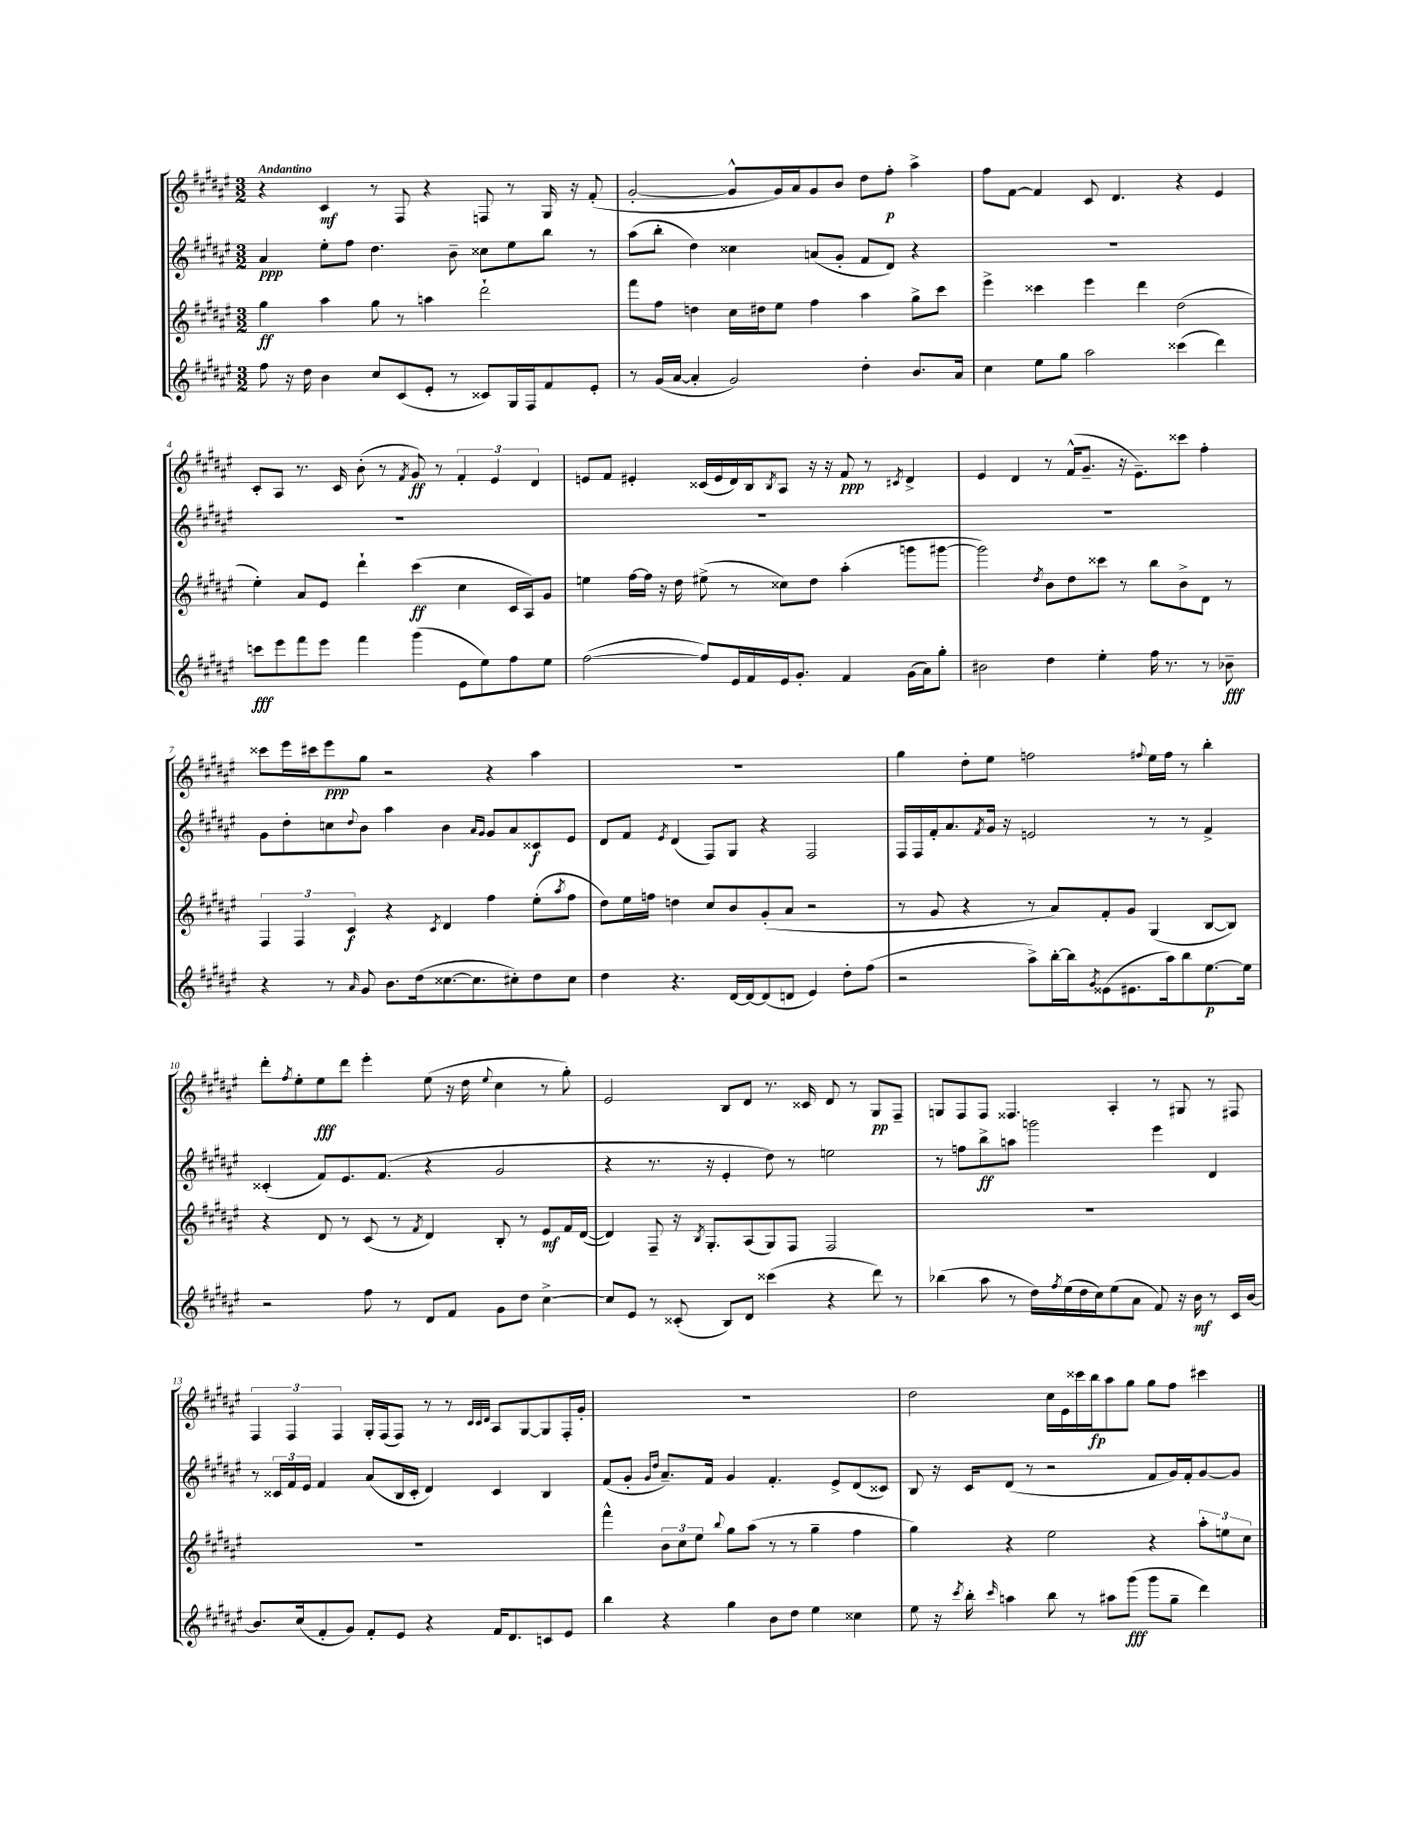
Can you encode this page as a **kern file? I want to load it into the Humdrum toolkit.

**kern	**dynam	**kern	**dynam	**kern	**dynam	**kern	**dynam
*part4	*part4	*part3	*part3	*part2	*part2	*part1	*part1
*staff4	*staff4	*staff3	*staff3	*staff2	*staff2	*staff1	*staff1
*clefG2	*	*clefG2	*	*clefG2	*	*clefG2	*
*k[f#c#g#d#a#e#]	*	*k[f#c#g#d#a#e#]	*	*k[f#c#g#d#a#e#]	*	*k[f#c#g#d#a#e#]	*
*M3/2	*	*M3/2	*	*M3/2	*	*M3/2	*
=1	=1	=1	=1	=1	=1	=1	=1
!	!	!	!	!	!	!LO:TX:a:B:t=Andantino	!
8ff#\	.	4gg#\	ff	4a#/	ppp	4r	.
16r	.	.	.	.	.	.	.
16dd#\	.	.	.	.	.	.	.
4b\	.	4aa#\	.	8ee#'\L	.	4c#/	mf
.	.	.	.	8ff#\J	.	.	.
8cc#/L	.	8gg#\	.	4.dd#\	.	8r	.
(8c#/	.	8r	.	.	.	8F#/	.
8e#'/J	.	4aan\	.	.	.	4r	.
8r	.	.	.	8b~\	.	.	.
8c##X/L)	.	2ddd#`\	.	8cc##X\L	.	8Fn/	.
16G#/L	.	.	.	8ee#\	.	8r	.
16F#/J	.	.	.	.	.	.	.
8f#/	.	.	.	8bb\J	.	16G#/	.
.	.	.	.	.	.	16r	.
8e#'/J	.	.	.	8r	.	(8f#'/	.
=2	=2	=2	=2	=2	=2	=2	=2
8r	.	8fff#\L	.	(8aa#\L	.	[2g#'/	.
(16g#/LL	.	8ff#\J	.	8bb'\J	.	.	.
[16a#/JJ	.	.	.	.	.	.	.
4a#'/]	.	4ddn\	.	4dd#\)	.	.	.
2g#/)	.	16cc#\LL	.	4cc##X\	.	8g#^^/L]	.
.	.	16dd#X\J	.	.	.	.	.
.	.	8ee#\J	.	.	.	16g#/L)	.
.	.	.	.	.	.	16a#/J	.
.	.	4ff#\	.	(8an/L	.	8g#/	.
.	.	.	.	8g#'/J	.	8b/J	.
4dd#'\	.	4aa#\	.	8f#/L	.	8dd#\L	.
.	.	.	.	8d#/J)	.	8ff#'\J	p
8.b/L	.	8gg#^\L	.	4r	.	4aa#^\	.
.	.	8ccc#\J	.	.	.	.	.
16a#/Jk	.	.	.	.	.	.	.
=3	=3	=3	=3	=3	=3	=3	=3
4cc#\	.	4eee#^\	.	1.r	.	8ff#\L	.
.	.	.	.	.	.	[8f#\J	.
8ee#\L	.	4ccc##X\	.	.	.	4f#/]	.
8gg#\J	.	.	.	.	.	.	.
2aa#\	.	4eee#\	.	.	.	8c#/	.
.	.	.	.	.	.	4.d#/	.
.	.	4ddd#\	.	.	.	.	.
(4ccc##X\	.	(2dd#\	.	.	.	4r	.
4ddd#\)	.	.	.	.	.	4e#/	.
!!LO:LB:g=z
=4	=4	=4	=4	=4	=4	=4	=4
8cccn\L	fff	4ee#'\)	.	1.r	.	8c#'/L	.
8eee#\	.	.	.	.	.	8A#/J	.
8fff#\	.	8a#/L	.	.	.	8.r	.
8eee#\J	.	8e#/J	.	.	.	.	.
.	.	.	.	.	.	16c#/	.
4fff#\	.	4ddd#`\	.	.	.	(8b'\	.
.	.	.	.	.	.	8r	.
.	.	.	.	.	.	8qf#/	.
(4ggg#\	.	(4ccc#\	ff	.	.	8g#/)	ff
.	.	.	.	.	.	8r	.
8e#\L	.	4cc#\	.	.	.	6f#'/	.
8ee#\)	.	.	.	.	.	.	.
.	.	.	.	.	.	6e#/	.
8ff#\	.	16c#/LL	.	.	.	.	.
.	.	16A#/J)	.	.	.	.	.
.	.	.	.	.	.	6d#/	.
8ee#\J	.	8g#/J	.	.	.	.	.
=5	=5	=5	=5	=5	=5	=5	=5
([2ff#\	.	4een\	.	1.r	.	8en/L	.
.	.	.	.	.	.	8f#/J	.
.	.	[16ff#\LL	.	.	.	4e#X'/	.
.	.	16ff#\JJ]	.	.	.	.	.
.	.	16r	.	.	.	.	.
.	.	16dd#\	.	.	.	.	.
8ff#/L])	.	(8ee#X^\	.	.	.	(16c##X/LL	.
.	.	.	.	.	.	16e#/	.
16e#/L	.	8r	.	.	.	16d#/)	.
16f#/	.	.	.	.	.	16B/J	.
.	.	.	.	.	.	8qB/	.
16e#/J	.	8cc##X\L)	.	.	.	8A#/J	.
8.g#'/J	.	.	.	.	.	.	.
.	.	8dd#\J	.	.	.	16r	.
.	.	.	.	.	.	16r	.
4f#/	.	(4aa#'\	.	.	.	8f#/	ppp
.	.	.	.	.	.	8r	.
.	.	.	.	.	.	8qc#X/	.
(16g#\LL	.	8gggn\L	.	.	.	4d#^/	.
16a#\J)	.	.	.	.	.	.	.
8gg#'\J	.	[8ggg#X\J	.	.	.	.	.
=6	=6	=6	=6	=6	=6	=6	=6
2b#X\	.	2ggg#\])	.	1.r	.	4e#/	.
.	.	.	.	.	.	4d#/	.
.	.	8qdd#/	.	.	.	.	.
4dd#\	.	8b\L	.	.	.	8r	.
.	.	8dd#\	.	.	.	(16f#^^/KL	.
.	.	.	.	.	.	8.g#~/J	.
4ee#'\	.	8ccc##X\J	.	.	.	.	.
.	.	8r	.	.	.	16r	.
.	.	.	.	.	.	8.e#~\L)	.
16ff#\	.	8bb\L	.	.	.	.	.
8.r	.	.	.	.	.	.	.
.	.	8b^\	.	.	.	8ccc##X\J	.
8r	.	8d#\J	.	.	.	4ff#'\	.
8b-X~\	fff	8r	.	.	.	.	.
!!LO:LB:g=z
=7	=7	=7	=7	=7	=7	=7	=7
4r	.	6F#/	.	8g#\L	.	8ccc##X\L	.
.	.	.	.	8dd#'\	.	16eee#\L	.
.	.	6F#/	.	.	.	.	.
.	.	.	.	.	.	16ccc#X\J	.
8r	.	.	.	8ccn\	.	8eee#\	ppp
.	.	6c#/	f	.	.	.	.
16qqa#/	.	.	.	8qqdd#/	.	.	.
8g#/	.	.	.	8b\J	.	8gg#\J	.
8.b\L	.	4r	.	4aa#\	.	2r	.
(16dd#\k	.	.	.	.	.	.	.
.	.	8qc#/	.	.	.	.	.
[8.cc##X\	.	4d#/	.	4b\	.	.	.
8.cc##\]	.	.	.	.	.	.	.
.	.	.	.	16qqa#/LL	.	.	.
.	.	.	.	16qqg#/JJ	.	.	.
.	.	4ff#\	.	8g#/L	.	4r	.
8cc#X'\)	.	.	.	8a#/	.	.	.
8dd#\	.	(8ee#'\L	.	8c##X/	f	4aa#\	.
.	.	8qaa#/	.	.	.	.	.
8cc#\J	.	8ff#\J	.	8e#/J	.	.	.
=8	=8	=8	=8	=8	=8	=8	=8
4dd#\	.	8dd#\L)	.	8d#/L	.	1.r	.
.	.	16ee#\L	.	8f#/J	.	.	.
.	.	16ffn\JJ	.	.	.	.	.
.	.	.	.	8qe#/	.	.	.
4.r	.	4ddn\	.	(4d#/	.	.	.
.	.	8cc#/L	.	8F#/L)	.	.	.
[16d#/LL	.	8b/	.	8G#/J	.	.	.
16d#/J_	.	.	.	.	.	.	.
(8d#/]	.	(8g#'/	.	4r	.	.	.
8dn/J	.	8a#/J	.	.	.	.	.
4e#/)	.	2r	.	2F#/	.	.	.
8dd#'\L	.	.	.	.	.	.	.
(8ff#\J	.	.	.	.	.	.	.
=9	=9	=9	=9	=9	=9	=9	=9
2r	.	8r	.	16F#/LL	.	4gg#\	.
.	.	.	.	16F#/	.	.	.
.	.	8g#/	.	16f#'/J	.	.	.
.	.	.	.	8.a#/	.	.	.
.	.	4r	.	.	.	8dd#'\L	.
.	.	.	.	8qf#/	.	.	.
.	.	.	.	16g#/Jk	.	8ee#\J	.
.	.	.	.	16r	.	.	.
8aa#^\L)	.	8r	.	2en/	.	2ffn\	.
[16bb'\L	.	8a#/L)	.	.	.	.	.
16bb\J]	.	.	.	.	.	.	.
8qg#/	.	.	.	.	.	.	.
(8e##X\	.	8f#'/	.	.	.	.	.
8.e#X\	.	8g#/J	.	.	.	.	.
.	.	.	.	.	.	8qqff#X/	.
.	.	(4G#/	.	8r	.	16ee#\LL	.
16aa#\k)	.	.	.	.	.	16ff#\JJ	.
8bb\	.	.	.	8r	.	8r	.
[8.ee#\	p	[8B/L	.	4f#^/	.	4bb'\	.
.	.	8B/J])	.	.	.	.	.
16ee#\Jk]	.	.	.	.	.	.	.
!!LO:LB:g=z
=10	=10	=10	=10	=10	=10	=10	=10
2r	.	4r	.	(4c##X'/	.	8ddd#'\L	.
.	.	.	.	.	.	8qff#/	.
.	.	.	.	.	.	8ee#'\	.
.	.	8d#/	.	8f#/L)	.	8ee#\	fff
.	.	8r	.	8.e#/	.	8ddd#\J	.
8ff#\	.	(8c#/	.	.	.	4eee#'\	.
.	.	.	.	(8.f#/J	.	.	.
8r	.	8r	.	.	.	.	.
.	.	8qf#/	.	.	.	.	.
8d#/L	.	4d#/)	.	4r	.	(8ee#\	.
8f#/J	.	.	.	.	.	16r	.
.	.	.	.	.	.	16dd#\	.
.	.	.	.	.	.	8qqee#/	.
8g#\L	.	8B'/	.	2g#/	.	4cc#\	.
8dd#\J	.	8r	.	.	.	.	.
[4cc#^\	.	8e#/L	mf	.	.	8r	.
.	.	16f#/L	.	.	.	8gg#'\)	.
.	.	([16d#/JJ	.	.	.	.	.
=11	=11	=11	=11	=11	=11	=11	=11
8cc#/L]	.	4d#/])	.	4r	.	2e#/	.
8e#/J	.	.	.	.	.	.	.
8r	.	8F#~/	.	8.r	.	.	.
(8c##X'/	.	16r	.	.	.	.	.
.	.	8qB/	.	.	.	.	.
.	.	8.G#'/L	.	16r	.	.	.
8B/L)	.	.	.	4e#'/	.	8B/L	.
8d#/J	.	(8A#/	.	.	.	8d#/J	.
(4ccc##X\	.	8G#/)	.	8dd#\)	.	8.r	.
.	.	8F#/J	.	8r	.	.	.
.	.	.	.	.	.	16c##X/	.
4r	.	2F#/	.	2een\	.	8d#/	.
.	.	.	.	.	.	8r	.
8ddd#\)	.	.	.	.	.	8G#/L	pp
8r	.	.	.	.	.	8F#~/J	.
=12	=12	=12	=12	=12	=12	=12	=12
(4bb-X\	.	1.r	.	8r	.	8Gn/L	.
.	.	.	.	8ffn\L	.	8F#/	.
8aa#\	.	.	.	8bb^\	ff	8F#/J	.
8r	.	.	.	8aan\J	.	4.F##X/	.
16dd#\LL)	.	.	.	2gggn\	.	.	.
8qff#/	.	.	.	.	.	.	.
(16ee#\	.	.	.	.	.	.	.
16dd#\	.	.	.	.	.	.	.
16cc#\J)	.	.	.	.	.	.	.
(8ee#\	.	.	.	.	.	4A#'/	.
8a#\J	.	.	.	.	.	.	.
8f#/)	.	.	.	4eee#\	.	8r	.
16r	.	.	.	.	.	8G#X/	.
16b\	mf	.	.	.	.	.	.
8r	.	.	.	4d#/	.	8r	.
16c#/LL	.	.	.	.	.	8F#X/	.
[16b/JJ	.	.	.	.	.	.	.
!!LO:LB:g=z
=13	=13	=13	=13	=13	=13	=13	=13
8.b/L]	.	1.r	.	8r	.	6F#/	.
.	.	.	.	24c##X/LL	.	.	.
.	.	.	.	24f#/	.	6F#/	.
(16cc#/k	.	.	.	.	.	.	.
.	.	.	.	24e#/JJ	.	.	.
8f#'/	.	.	.	4f#/	.	.	.
.	.	.	.	.	.	6F#/	.
8g#/J)	.	.	.	.	.	.	.
8f#'/L	.	.	.	(8a#/L	.	16G#'/LL	.
.	.	.	.	.	.	(16F#/J	.
8e#/J	.	.	.	16B/L	.	8F#/J)	.
.	.	.	.	16c##'/JJ	.	.	.
4r	.	.	.	4d#/)	.	8r	.
.	.	.	.	.	.	8r	.
.	.	.	.	.	.	32qqc#/LLL	.
.	.	.	.	.	.	32qqc#/	.
.	.	.	.	.	.	32qqd#/JJJ	.
16f#/KL	.	.	.	4c##/	.	8A#/L	.
8.d#/	.	.	.	.	.	.	.
.	.	.	.	.	.	[8G#/	.
8cn/	.	.	.	4B/	.	8G#/]	.
8e#/J	.	.	.	.	.	16F#'/L	.
.	.	.	.	.	.	16g#'/JJ	.
=14	=14	=14	=14	=14	=14	=14	=14
4bb\	.	4fff#^^\	.	(8f#/L	.	1.r	.
.	.	.	.	8g#'/J	.	.	.
.	.	.	.	16qqg#/LL	.	.	.
.	.	.	.	16qqdd#/JJ	.	.	.
4r	.	12b\L	.	8.a#~/L)	.	.	.
.	.	12cc#\	.	.	.	.	.
.	.	12ee#\J	.	.	.	.	.
.	.	.	.	16f#/Jk	.	.	.
.	.	8qqbb/	.	.	.	.	.
4gg#\	.	8gg#\L	.	4g#/	.	.	.
.	.	(8aa#\J	.	.	.	.	.
8b\L	.	8r	.	4.f#'/	.	.	.
8dd#\J	.	8r	.	.	.	.	.
4ee#\	.	4gg#~\	.	.	.	.	.
.	.	.	.	8e#^/L	.	.	.
4cc##X\	.	4ff#\	.	(8d#/	.	.	.
.	.	.	.	8c##X/J)	.	.	.
=15	=15	=15	=15	=15	=15	=15	=15
8ee#\	.	4gg#\)	.	8B/	.	2dd#\	.
16r	.	.	.	16r	.	.	.
8qccc#/	.	.	.	.	.	.	.
16bb'\	.	.	.	16c#/KL	.	.	.
16qqccc#/	.	.	.	.	.	.	.
4aan\	.	4r	.	(8d#/J	.	.	.
.	.	.	.	8r	.	.	.
8bb\	.	2ee#\	.	2r	.	16cc#\LL	.
.	.	.	.	.	.	16e#\	.
8r	.	.	.	.	.	16ccc##X\	.
.	.	.	.	.	.	16bb\J	fp
8aa#X\L	.	.	.	.	.	8aa#\	.
(8ggg#\J	fff	.	.	.	.	8gg#\J	.
8ggg#\L	.	4r	.	8f#/L	.	8gg#\L	.
8gg#~\J	.	.	.	16g#/L)	.	8ff#\J	.
.	.	.	.	16f#'/J	.	.	.
4ddd#\)	.	12aa#'\L	.	[8g#/	.	4ccc#X\	.
.	.	12een\	.	.	.	.	.
.	.	.	.	8g#/J]	.	.	.
.	.	12cc#\J	.	.	.	.	.
==	==	==	==	==	==	==	==
*-	*-	*-	*-	*-	*-	*-	*-
